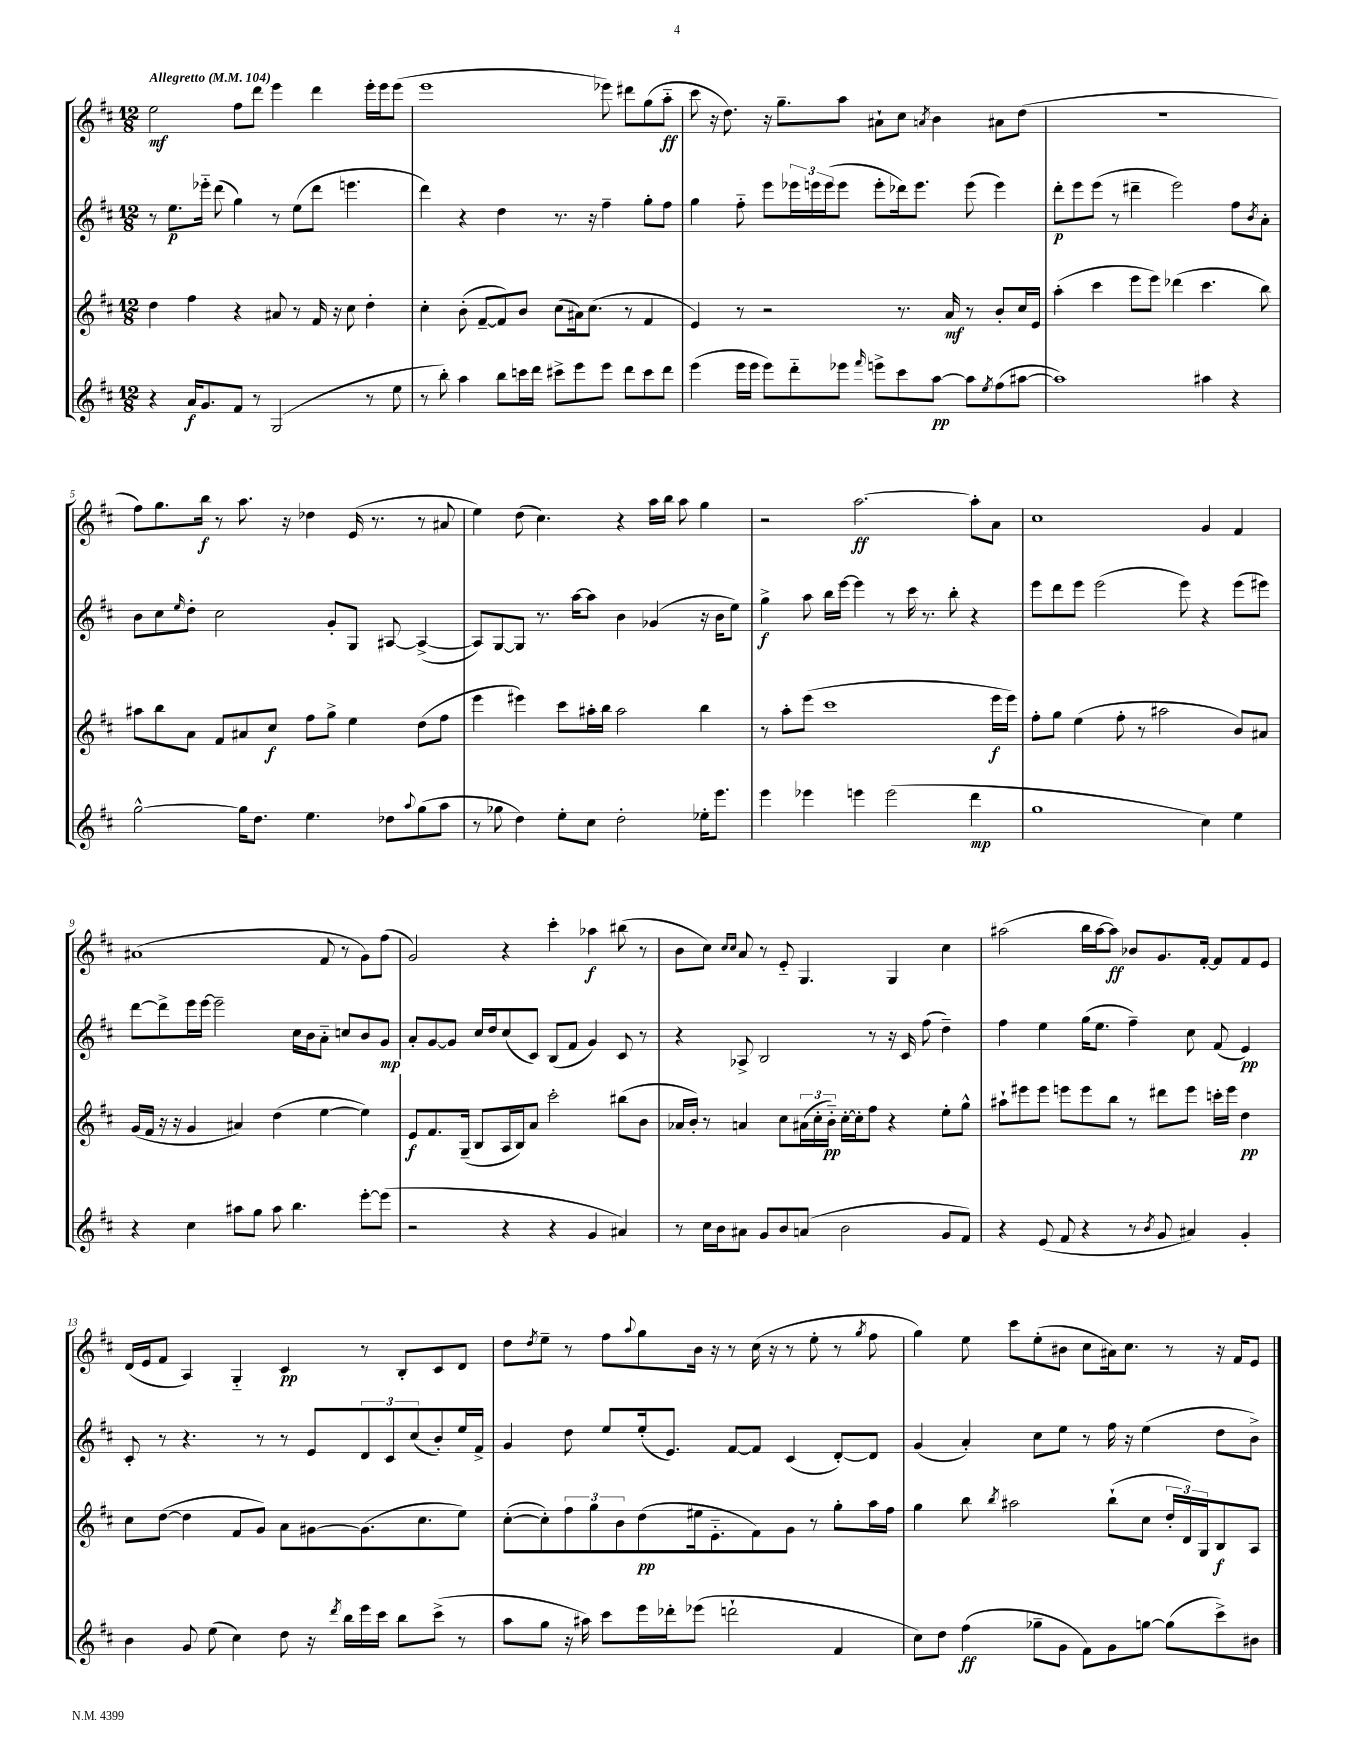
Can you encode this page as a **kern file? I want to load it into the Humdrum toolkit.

**kern	**kern	**kern	**kern
*staff4	*staff3	*staff2	*staff1
*clefG2	*clefG2	*clefG2	*clefG2
*k[f#c#]	*k[f#c#]	*k[f#c#]	*k[f#c#]
*M12/8	*M12/8	*M12/8	*M12/8
*MM104	*MM104	*MM104	*MM104
4r	4dd	8r	2ee
.	.	8.ee	.
16a	4ff#	.	.
8.g	.	16eee-'~	.
.	.	(8ddd	.
8f#	4r	4gg)	8ff#
8r	.	.	8ddd
(2G	8a#	8r	4eee
.	8r	(8ee	.
.	16f#	8ddd	4ddd
.	16r	.	.
.	8cc#	4.eee	.
8r	4dd'	.	16eee'
.	.	.	16eee
8ee	.	.	(8eee
=	=	=	=
8r	4cc#'	4ddd)	1eee
8bb')	.	.	.
4aa	(8b'	4r	.
.	[8f#~	.	.
8bb	8f#])	4dd	.
16ccc	8b	.	.
16ddd	.	.	.
8ccc#^	(8cc#	8.r	.
8eee	16a#)	.	.
.	(8.cc#	16r	.
8eee	.	4ff#~	8eee-)
8ddd	8r	.	8ddd#
8ccc#	4f#	8gg'	(8gg
8ddd	.	8ff#	8aa'~
=	=	=	=
(4eee	4e)	4gg	8ccc#
.	.	.	16r
.	.	.	8.dd)
16eee	8r	8ff#'~	.
16eee	.	.	.
8eee)	2r	8eee	16r
.	.	.	8.gg~
8ddd'~	.	24eee-	.
.	.	24eee	.
.	.	(24eee	.
8eee-	.	8eee	8aa
16qqfff#	.	.	.
8eee^	.	8eee'	8a#`
8ccc#	8.r	16ddd-)	8cc#
.	.	8.eee	.
.	.	.	8qa
[8aa	.	.	4b
.	16a	.	.
8aa]	8r	(8eee	.
8qee	.	.	.
(8ff#	8b'	4eee)	8a#
[8aa#	16cc#	.	(8dd
.	16e	.	.
=	=	=	=
1aa#])	(4aa'	8ddd'	1.r
.	.	8eee	.
.	4ccc#	(8eee	.
.	.	8r	.
.	8eee	4ddd#~	.
.	8eee)	.	.
.	(4ddd-	2eee)	.
4aa#	4.ccc#	.	.
4r	.	8ff#	.
.	.	8qb	.
.	8bb)	8a'	.
=	=	=	=
[2gg^^	8aa#	8b	8ff#)
.	8bb	8cc#	8.gg
.	.	16qqee	.
.	8a	8dd'	.
.	.	.	16bb
.	8f#	2cc#	8r
16gg]	8a#	.	8.aa
8.dd	.	.	.
.	8cc#	.	.
.	.	.	16r
4.ee	8ff#	.	4dd-
.	8gg^	8g'	.
.	4ee	8G	(16e
.	.	.	8.r
8dd-	.	[8A#	.
8qqaa	.	.	.
(8gg	(8dd	(4A#^_	8r
8aa	8ff#	.	8a#
=	=	=	=
8r	4eee	8A#])	4ee)
8gg-	.	[8G	.
4dd)	4eee#)	8G]	(8dd
.	.	8.r	4.cc#)
8ee'	8ccc#	.	.
.	.	[16aa	.
8cc#	16aa#'	8aa]	.
.	16bb	.	.
2dd'	2aa#	4b	4r
.	.	(4g-	16aa
.	.	.	16bb
.	.	.	8aa
16ee-'	4bb	16r	4gg
8.eee	.	16b	.
.	.	8ee)	.
=	=	=	=
4eee	8r	4gg^	2r
.	8aa'	.	.
4eee-	(8eee	8aa	.
.	1ccc#	16bb	.
.	.	[16eee	.
4eee	.	4eee]	[2.aa
(2eee	.	8r	.
.	.	16ccc#	.
.	.	8.r	.
.	.	8bb'	.
4ddd	.	4r	8aa']
.	16eee	.	8a
.	16eee)	.	.
=	=	=	=
1gg	8ff#'	8eee	1cc#
.	8gg	8ddd	.
.	(4ee	8eee	.
.	.	(2eee	.
.	8ff#'	.	.
.	8r	.	.
.	2aa#	.	.
.	.	8eee)	.
4cc#)	.	4r	4g
4ee	8b)	(8eee	4f#
.	8a#	8eee#)	.
=	=	=	=
4r	(16g	[8ddd	(1a#
.	16f#	.	.
.	16r	8ddd^]	.
.	16r	.	.
4cc#	4g	16eee	.
.	.	[16eee	.
.	.	2eee~]	.
8aa#	4a#)	.	.
8gg	.	.	.
8aa#	(4dd	.	.
4.bb	.	16cc#	.
.	.	16b	.
.	[4ee	8a'~	8f#
.	.	8cc	8r
[8eee'	4ee])	8b	8g)
(8eee]	.	8g	(8ff#
=	=	=	=
2r	8e	8a'	2g)
.	8.f#	[8g	.
.	.	8g]	.
.	(16G~	.	.
.	8B	16cc#	.
.	.	16dd	.
4r	16A	(8cc#	4r
.	16B)	.	.
.	8a	8c#)	.
4r	2ccc#'	(8B	4ccc#'
.	.	8f#	.
4g	.	4g)	4aa-
4a#)	(8bb#	8c#	(8bb#
.	8b	8r	8r
=	=	=	=
8r	16a-	4r	8b
.	16b')	.	.
16cc#	8r	.	8cc#)
16b	.	.	.
.	.	.	16qqcc#
.	.	.	16qqcc#
8a#	4a	8A-^	8a
8g	.	2B	8r
8b	8cc#	.	8e'~
(8a	(24a#	.	4.G
.	24cc#'	.	.
.	24b'~)	.	.
2b	[16cc#'	.	.
.	16cc#']	.	.
.	8ff#	8r	.
.	4r	16r	4G
.	.	16c#	.
.	.	(8ff#	.
8g	8ee'	4dd~)	4cc#
8f#)	8gg^^	.	.
=	=	=	=
4r	8aa#`	4ff#	(2aa#
.	8eee#	.	.
(8e	8eee#	4ee	.
8f#	8eee	.	.
4r	8eee	(16gg	16bb
.	.	8.ee	[16aa#
.	8bb	.	8aa#])
8r	8r	4ff#~)	8b-
8qb	.	.	.
8g	8ddd#	.	8.g
4a#)	8eee	8cc#	.
.	.	.	[16f#'
.	16ccc'	(8f#	8f#]
.	16eee	.	.
4g'	4dd	4e)	8f#
.	.	.	8e
=	=	=	=
4b	8cc#	8c#'	(16d
.	.	.	16e
.	([8dd	8r	8f#
8g	4dd]	4.r	4A)
(8ee	.	.	.
4cc#)	8f#	.	4G'~
.	8g)	8r	.
8dd	8a	8r	4c#
16r	[8g#	8e	.
8qddd	.	.	.
16bb	.	.	.
16eee	(8.g#]	12d	8r
16ccc#	.	.	.
.	.	12c#	.
8bb	.	.	8B'
.	.	(12cc#	.
.	8.cc#	.	.
(8ccc#^	.	8b')	8c#
8r	8ee)	16ee	8d
.	.	16f#^	.
=	=	=	=
8aa	([8cc#'	4g	8dd
.	.	.	8qdd
8gg	8cc#'])	.	8ee~
16r	12ff#	8dd	8r
16aa#)	.	.	.
.	12gg	.	.
8ccc#	.	8ee	8ff#
.	12b	.	.
.	.	.	8qqaa
16eee	(8dd	(16ee'	8gg
16ddd-'	.	8.e)	.
(8eee-	16ee#	.	16b
.	8.e'~	.	16r
2ddd`	.	[8f#	8r
.	8f#)	8f#]	(16cc#
.	.	.	16r
.	8g	(4c#	8r
.	8r	.	8ee'
4f#	8gg'	[8d')	8r
.	.	.	8qgg
.	16aa	8d]	8ff#
.	16ff#	.	.
=	=	=	=
8cc#)	4gg	(4g	4gg)
8dd	.	.	.
(4ff#	8bb	4a')	8ee
.	8qbb	.	.
.	2aa#	.	8ccc#
8gg-~	.	8cc#	(8ee'
8g	.	8ee	8b#
8f#)	.	8r	8cc#
8g	(8bb`	16ff#	16a#)
.	.	16r	8.cc#
[8gg	8cc#	(4ee	.
(8gg]	24dd'	.	8r
.	24d)	.	.
.	24G	.	.
8ccc#^)	8B	8dd	16r
.	.	.	16f#
8b#	8A	8b^)	8e
==	==	==	==
*-	*-	*-	*-
